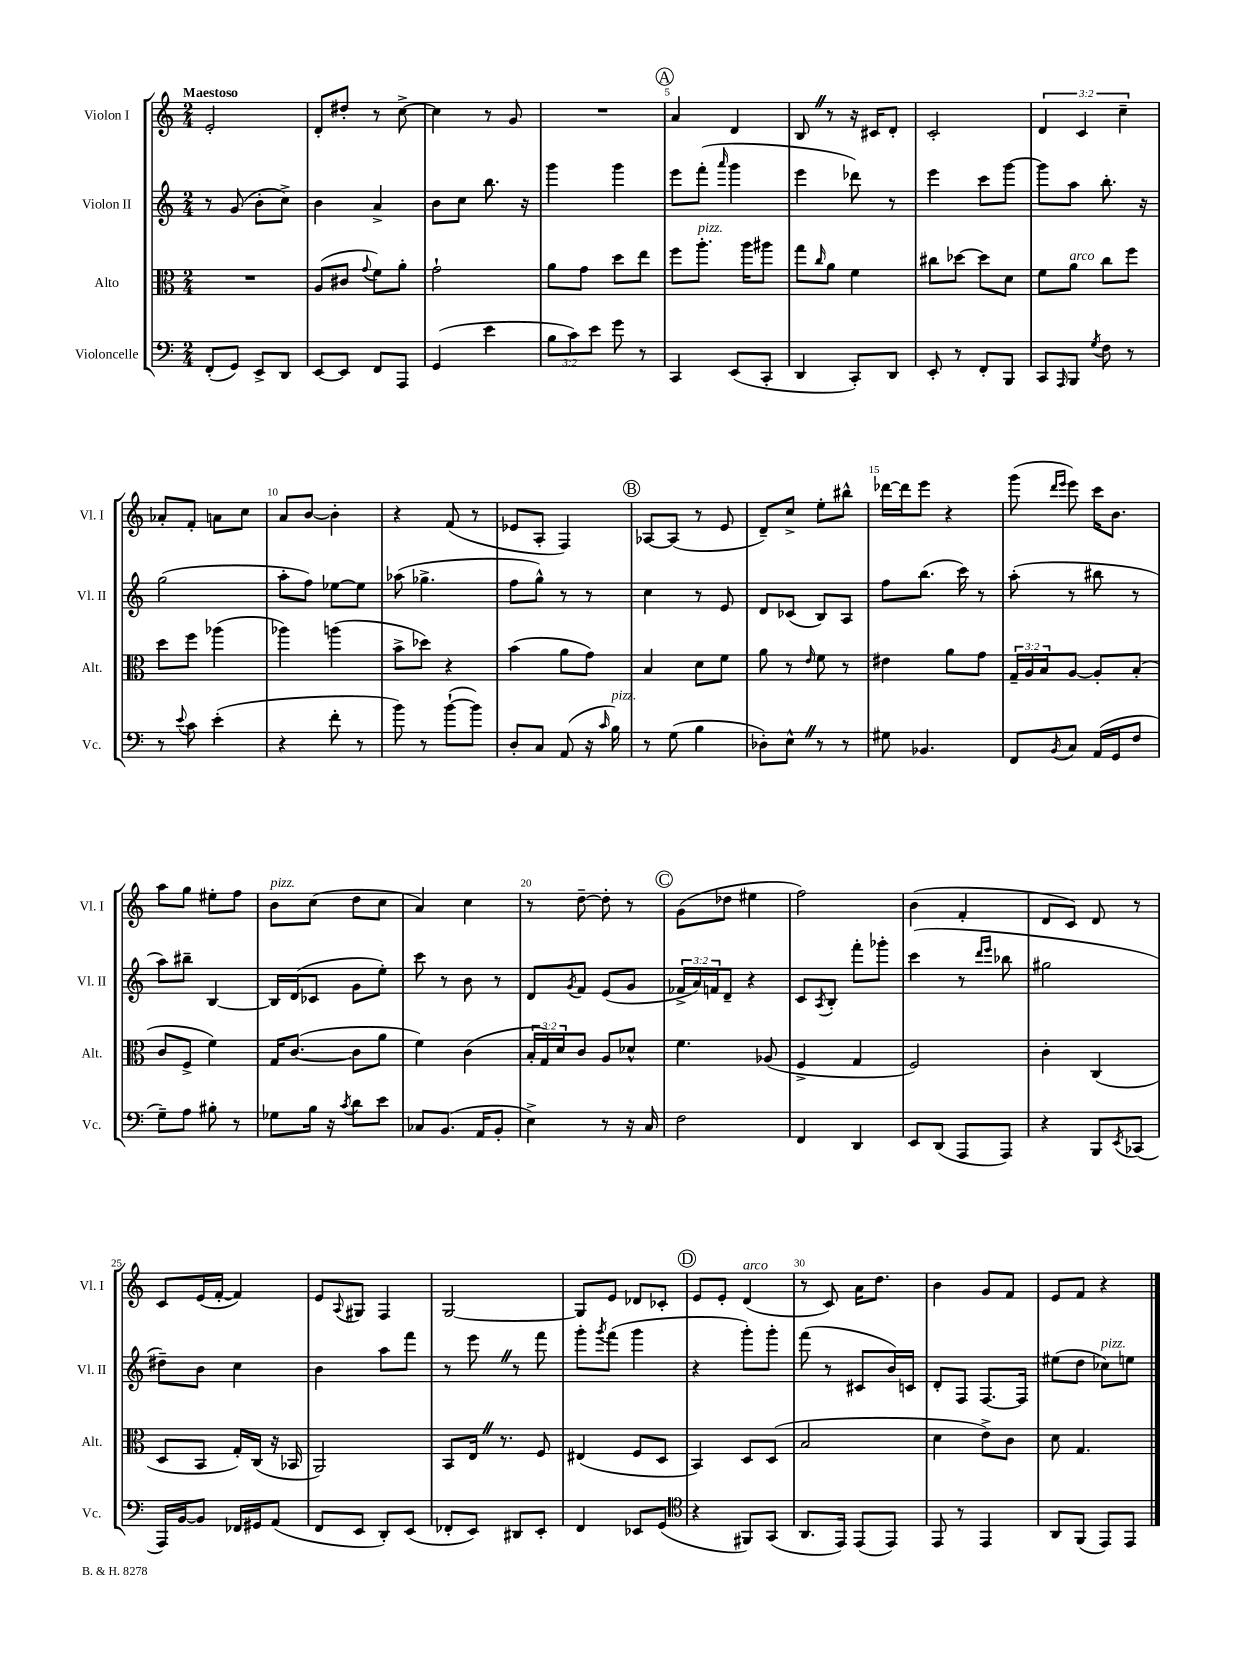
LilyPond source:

<<
\new StaffGroup <<
\new Staff = "s0" \with { instrumentName = "Violon I" shortInstrumentName = "Vl. I" } {
    \clef treble \key c \major \numericTimeSignature \time 2/4 \override Staff.TupletNumber.text = #tuplet-number::calc-fraction-text \tempo "Maestoso"
    e'2-. |
    d'8-. dis''8-. r8 c''8~-> |
    c''4 r8 g'8 |
    R2 |
    \mark \markup { \circle "A" } a'4 d'4 |
    b8 \once \override BreathingSign.text = \markup { \musicglyph "scripts.caesura.straight" } \breathe r8 r16 cis'16 d'8-. |
    c'2-. |
    \tuplet 3/2 { d'4 c'4 c''4-- } |
    aes'8-. f'8-. a'8 c''8 |
    a'8 b'8~ b'4-. |
    r4 f'8( r8 |
    ees'8 a8-. f4) |
    \mark \markup { \circle "B" } aes8~ aes8( r8 e'8 |
    d'8--) c''8-> e''8-. bis''8-^ |
    des'''16~ des'''16 e'''8 r4 |
    g'''8( \grace { d'''16 e'''16 } e'''8) c'''16 b'8. |
    a''8 g''8 eis''8-. f''8 |
    b'8^\markup { \italic "pizz." } c''8( d''8 c''8 |
    a'4) c''4 |
    r8 d''8~-- d''8-. r8 |
    \mark \markup { \circle "C" } g'8( des''8 eis''4 |
    f''2) |
    b'4( f'4-. |
    d'8 c'8) d'8 r8 |
    c'8 e'16( f'16~-. f'4) |
    e'8 \appoggiatura { a8 } gis8 f4 |
    g2~ |
    g8 e'8 des'8 ces'8-. |
    \mark \markup { \circle "D" } e'8 e'8-. d'4^\markup { \italic "arco" }( |
    r8 c'8) a'16 d''8. |
    b'4 g'8 f'8 |
    e'8 f'8 r4 \bar "|." |
}
\new Staff = "s1" \with { instrumentName = "Violon II" shortInstrumentName = "Vl. II" } {
    \clef treble \key c \major \numericTimeSignature \time 2/4 \override Staff.TupletNumber.text = #tuplet-number::calc-fraction-text
    r8 g'8( b'8-. c''8->) |
    b'4 a'4-> |
    b'8 c''8 b''8. r16 |
    g'''4 g'''4 |
    \mark \markup { \circle "A" } e'''8 f'''8-.( \grace { a'''16 } g'''4 |
    e'''4 des'''8) r8 |
    e'''4 c'''8 g'''8~ |
    g'''8 a''8 b''8.-. r16 |
    g''2( |
    a''8-. f''8) ees''8~ ees''8 |
    aes''8( ges''4.-> |
    f''8 g''8-^) r8 r8 |
    \mark \markup { \circle "B" } c''4 r8 e'8 |
    d'8 ces'8( b8) a8 |
    f''8 b''8.( c'''16) r8 |
    a''8-.( r8 bis''8 r8 |
    a''8) bis''8-- b4~ |
    b16 d'16( ces'8 g'8 e''8-.) |
    c'''8 r8 b'8 r8 |
    d'8 \acciaccatura { g'8 } f'8 e'8( g'8 |
    \mark \markup { \circle "C" } \tuplet 3/2 { fes'16-> a'16) f'16 } d'8-- r4 |
    c'8 \acciaccatura { a8 } b8-. f'''8-. ges'''8-. |
    c'''4( r8 \grace { d'''16 e'''16 } bes''8 |
    gis''2 |
    dis''8--) b'8 c''4 |
    b'4 a''8 f'''8 |
    r8 e'''8 \once \override BreathingSign.text = \markup { \musicglyph "scripts.caesura.straight" } \breathe r8 f'''8 |
    g'''8-. \acciaccatura { g'''8 } f'''8( g'''4 |
    \mark \markup { \circle "D" } r4 g'''8-.) g'''8-. |
    f'''8( r8 cis'8 b'16) c'16 |
    d'8-. f8 f8.~ f16 |
    eis''8( d''8 ces''8^\markup { \italic "pizz." }) e''8 \bar "|." |
}
\new Staff = "s2" \with { instrumentName = "Alto" shortInstrumentName = "Alt." } {
    \clef alto \key c \major \numericTimeSignature \time 2/4 \override Staff.TupletNumber.text = #tuplet-number::calc-fraction-text
    R2 |
    a8( cis'8 \appoggiatura { g'8 } f'8) a'8-. |
    g'2-! |
    a'8 g'8 d''8 e''8 |
    \mark \markup { \circle "A" } f''8 a''8.-.^\markup { \italic "pizz." } a''16 ais''8 |
    g''8 \grace { c''16 } a'8 f'4 |
    cis''8 des''8~ des''8 d'8 |
    f'8 a'8^\markup { \italic "arco" } c''8 f''8 |
    d''8 f''8 aes''4( |
    aes''4) a''4( |
    b'8-> des''8) r4 |
    b'4( a'8 g'8) |
    \mark \markup { \circle "B" } b4 d'8 f'8 |
    a'8 r8 \grace { e'16 } f'8 r8 |
    eis'4 a'8 g'8 |
    \tuplet 3/2 { g16-- a16 b16 } a8~ a8-. b8-.( |
    c'8 f8-> f'4) |
    g16 c'8.~( c'8 a'8 |
    f'4) c'4( |
    \tuplet 3/2 { b16-. g16) d'16 } c'8 a8 des'8-^ |
    \mark \markup { \circle "C" } f'4. aes8( |
    f4-> g4 |
    f2) |
    c'4-. c4( |
    d8 b,8 g16-.) c16( r16 bes,16 |
    a,2) |
    b,8 e16 \once \override BreathingSign.text = \markup { \musicglyph "scripts.caesura.straight" } \breathe r8. f8 |
    eis4( f8 d8 |
    \mark \markup { \circle "D" } b,4) d8 d8( |
    b2 |
    d'4 e'8->) c'8 |
    d'8 g4. \bar "|." |
}
\new Staff = "s3" \with { instrumentName = "Violoncelle" shortInstrumentName = "Vc." } {
    \clef bass \key c \major \numericTimeSignature \time 2/4 \override Staff.TupletNumber.text = #tuplet-number::calc-fraction-text
    f,8-.( g,8) e,8-> d,8 |
    e,8~ e,8 f,8 a,,8 |
    g,4( e'4 |
    \tuplet 3/2 { b8 c'8) e'8 } g'8 r8 |
    \mark \markup { \circle "A" } c,4 e,8( c,8-. |
    d,4 c,8-.) d,8 |
    e,8-. r8 f,8-. b,,8 |
    c,8 \grace { a,,16 } b,,8 \acciaccatura { g8 } f8 r8 |
    r8 \appoggiatura { e'8 } c'8 e'4-.( |
    r4 f'8-. r8 |
    b'8) r8 b'8~-!( b'8) |
    d8-. c8 a,8( r16 \grace { c'16 } b16^\markup { \italic "pizz." }) |
    \mark \markup { \circle "B" } r8 g8( b4 |
    des8-.) e8-^ \once \override BreathingSign.text = \markup { \musicglyph "scripts.caesura.straight" } \breathe r8 r8 |
    gis8 bes,4. |
    f,8 \acciaccatura { b,8 } c8 a,16( g,16 f8 |
    g8--) a8 bis8-. r8 |
    ges8 b16 r16 \acciaccatura { c'8 } d'8 e'8 |
    ces8 b,8.( a,16 b,8-. |
    e4->) r8 r16 c16 |
    \mark \markup { \circle "C" } f2 |
    f,4 d,4 |
    e,8 d,8( a,,8 a,,8) |
    r4 b,,8 \acciaccatura { e,8 } ces,8( |
    a,,16) b,16~ b,8 fes,16 gis,16 a,8( |
    f,8 e,8 d,8-.) e,8( |
    fes,8-. e,8) dis,8 e,8-. |
    f,4 ees,8 g,8( |
    \mark \markup { \circle "D" } \clef tenor r4 fis,8) g,8( |
    a,8. e,16) e,8( e,8) |
    e,8 r8 e,4 |
    a,8 f,8( e,8) e,8 \bar "|." |
}
>>
>>
\layout { \context { \Score \override BarNumber.break-visibility = ##(#f #t #t) barNumberVisibility = #(every-nth-bar-number-visible 5) } }
